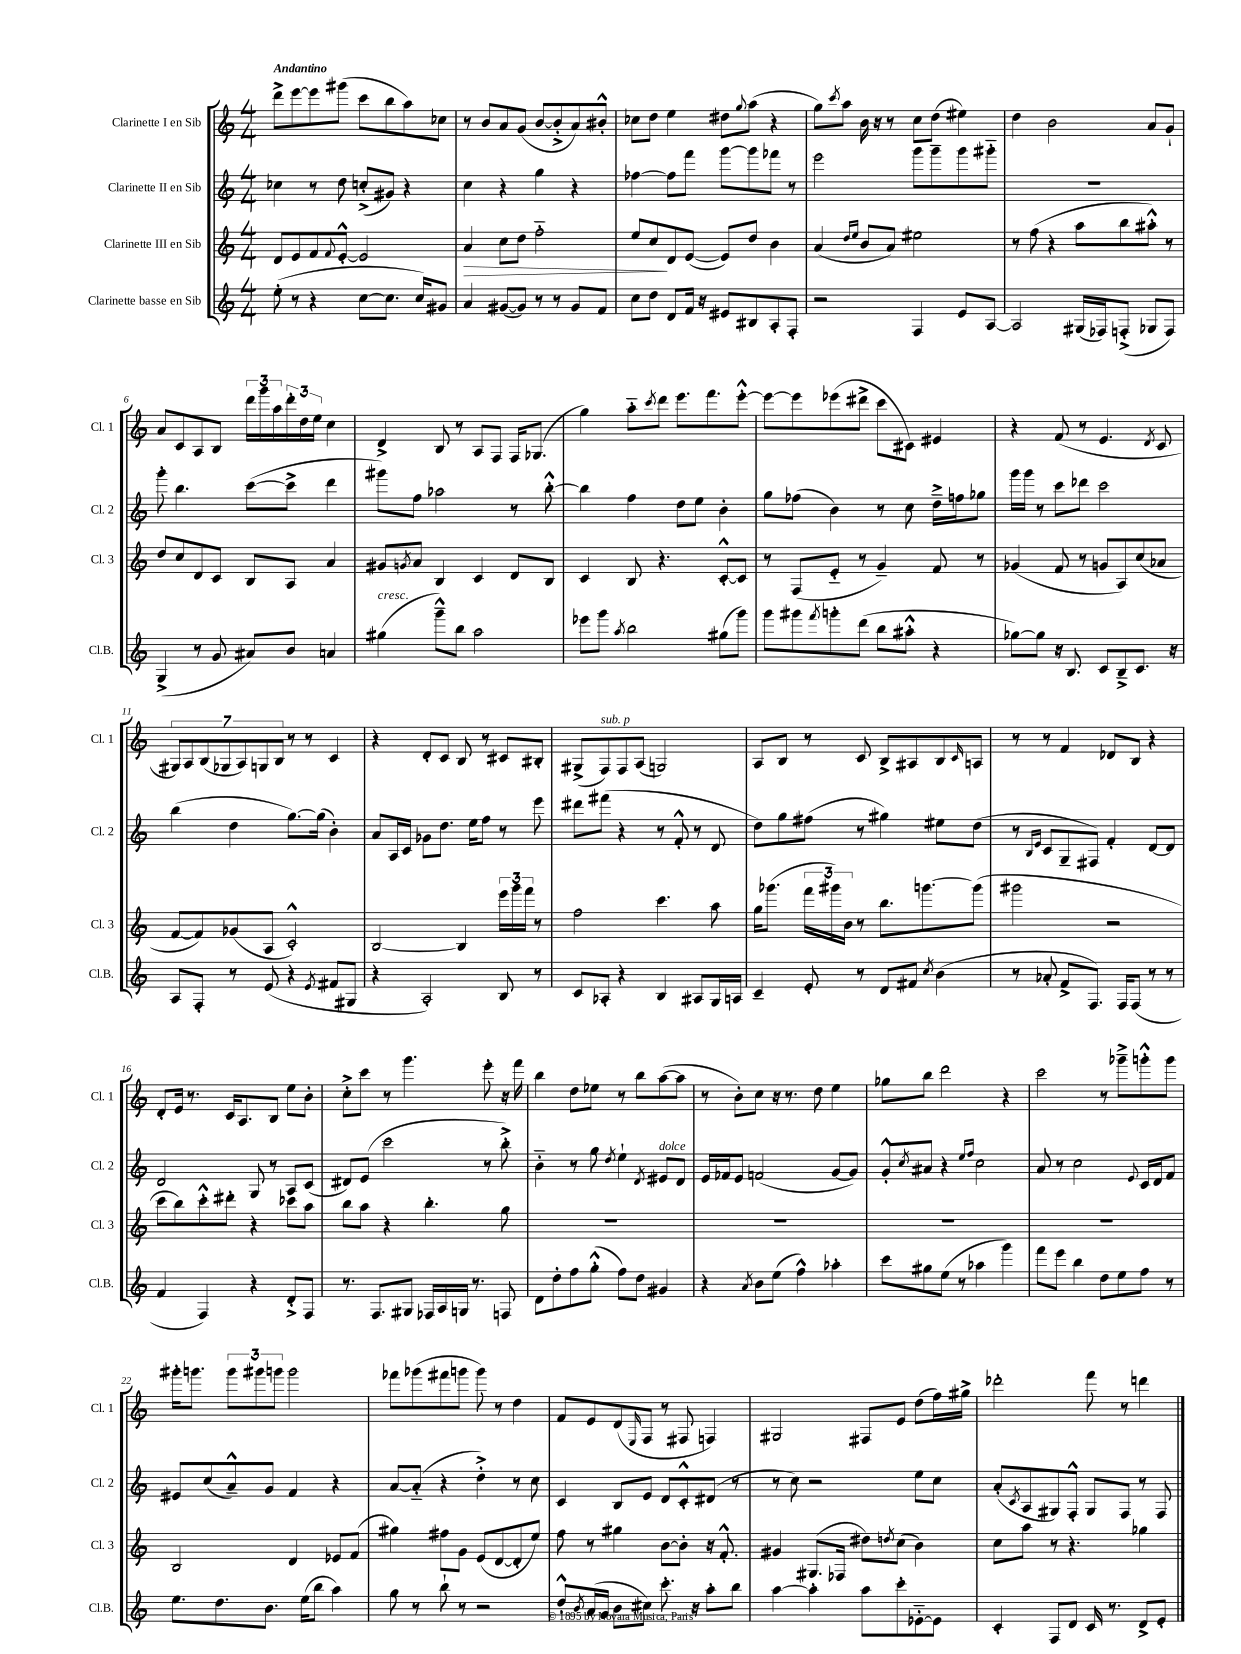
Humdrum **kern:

**kern	**kern	**dynam	**kern	**kern
*part4	*part3	*part3	*part2	*part1
*staff4	*staff3	*staff3	*staff2	*staff1
*I"Clarinette basse en Sib	*I"Clarinette III en Sib	*	*I"Clarinette II en Sib	*I"Clarinette I en Sib
*I'Cl.B.	*I'Cl. 3	*	*I'Cl. 2	*I'Cl. 1
*clefG2	*clefG2	*	*clefG2	*clefG2
*k[]	*k[]	*	*k[]	*k[]
*M4/4	*M4/4	*	*M4/4	*M4/4
=1	=1	=1	=1	=1
!	!	!	!	!LO:TX:a:B:t=Andantino
(8ee'\	8d/L	.	4cc-X\	8ddd^\L
8r	8e/	.	.	[8eee\
4r	8f/	.	8r	8eee\]
.	8qqf/	.	.	.
.	[8e'^^/J	.	8dd\	(8ggg#X\J
[8cc\L	2e/]	.	(8ccn'^/L	8ccc\L
8.cc\J]	.	.	8g#X/J)	8bb\
.	.	.	4r	8aa\)
16cc/KL)	.	.	.	.
8g#X/J	.	.	.	8cc-X\J
=2	=2	=2	=2	=2
!	!	!LO:HP:b	!	!
4a/	4a/	>	4cc\	8r
.	.	.	.	8b/L
([8g#X/L	8cc\L	.	4r	8a/
8g#/J])	8dd\J	.	.	(8g/J
8r	2ff\	.	4gg\	[8b/L
8r	.	.	.	8b'^/]
8g#/L	.	.	4r	8a/)
8f/J	.	.	.	8b#X'^^/J
=3	=3	=3	=3	=3
8cc\L	8ee/L	.	[4ff-X\	8cc-X\L
8dd\J	8cc/	.	.	8dd\J
8d/L	8d/	]	8ff-\L]	4ee\
16f/Jk	([8e/J	.	8fff\J	.
16r	.	.	.	.
8e#X/L	8e/L])	.	[8ggg\L	8dd#X\L
.	.	.	.	8qqgg/
8B#X/	8dd/J	.	8ggg\]	(8aa\J
8A'/	4b\	.	8fff-X\J	4r
8F'/J	.	.	8r	.
=4	=4	=4	=4	=4
2r	(4a/	.	2eee\	8gg\L)
.	.	.	.	8qccc/
.	.	.	.	8aa\J
.	16qqdd/LL	.	.	.
.	16qqee/JJ	.	.	.
.	8b/L	.	.	16b\
.	.	.	.	16r
.	8a/J)	.	.	8r
4F/	2ee#X\	.	8ggg\L	8cc\L
.	.	.	8ggg~\	(8dd\J
8e/L	.	.	8ggg\	4ee#X\)
[8A/J	.	.	8ggg#X\J	.
=5	=5	=5	=5	=5
2A/]	8r	.	1r	4dd\
.	(8ff\	.	.	.
.	4r	.	.	2b\
(16G#X/LL	8aa\L	.	.	.
16F-X/J)	.	.	.	.
(8Fn'^/J	8bb\	.	.	.
8G-X/L	8aa#X'^^\J)	.	.	8a/L
8F/J)	8r	.	.	8g`/J
!!LO:LB:g=z
=6	=6	=6	=6	=6
(4G^/	8dd/L	.	8ggg'\	8a/L
.	8cc/	.	4.bb\	8c/
8r	8d/	.	.	8A/
8g/	8c/J	.	.	8B/J
8a#X/L)	8B/L	.	([8ccc\L	24ddd\LL
.	.	.	.	24ggg\
.	.	.	.	24aa\
8b/J	8A/J	.	8ccc^\J]	24ddd'\
.	.	.	.	24dd\
.	.	.	.	24ee\JJ
4an/	4a/	.	4ddd\	4cc\
=7	=7	=7	=7	=7
!LO:TX:a:i:t=cresc.	!	!	!	!
(4gg#X\	8g#X/L	.	8ggg#X\L)	4d^/
.	8qgn/	.	.	.
.	8a/J	.	8ff\J	.
8ggg~^^\L)	4B/	.	2aa-X\	8B/
8bb\J	.	.	.	8r
2aa\	4c/	.	.	8A/L
.	.	.	.	8F/J
.	8d/L	.	8r	16F/KL
.	.	.	.	(8.G-X/J
.	8B/J	.	[8bb'^^\	.
=8	=8	=8	=8	=8
8eee-X\L	4c/	.	4bb\]	4gg\)
8ggg\J	.	.	.	.
8qaa/	.	.	.	.
2bb\	8B/	.	4ff\	8aa\L
.	.	.	.	8qccc/
.	4.r	.	.	8ddd\J
.	.	.	8dd\L	8.eee\L
.	.	.	8ee\J	.
.	.	.	.	8.fff\
(8gg#X\L	[8c'^^/L	.	4b'\	.
8ggg\J)	8c/J]	.	.	[8eee'^^\J
=9	=9	=9	=9	=9
8ggg\L	8r	.	8gg\L	8eee\L_
8ggg#X\	(8F/L	.	(8ff-X\J	8eee\]
8qfff/	.	.	.	.
8gggn'\	8e/J	.	4b\)	(8eee-X\
(8ddd\J	8r	.	.	8ddd#X^\J
8bb\L	4g~/)	.	8r	8ccc\L
8aa#X'^^\J	.	.	8cc\	8c#X\J)
4r	8f/	.	16dd~^\LL	4e#X/
.	.	.	16ffn\J	.
.	8r	.	8gg-X\J	.
=10	=10	=10	=10	=10
[8gg-X\L)	(4g-X/	.	16ggg\LL	4r
.	.	.	16ggg\JJ	.
8gg-\J]	.	.	8r	.
16r	8f/	.	8ccc\L	(8f/
8.B/	.	.	.	.
.	8r	.	8ddd-X\J	8r
8c/L	8gn/L	.	2ccc\	4.e/
8B~^/	8A/)	.	.	.
8.c/J	(8cc/	.	.	.
.	.	.	.	8qd/
.	8a-X/J	.	.	8c/
16r	.	.	.	.
!!LO:LB:g=z
=11	=11	=11	=11	=11
8A/L	[8f/L	.	(4bb\	14G#X/L)
.	.	.	.	14A/
8F'/J	8f/])	.	.	.
.	.	.	.	(14B/
.	.	.	.	14G-X/
8r	(8g-X/	.	4dd\	.
.	.	.	.	14A/)
.	.	.	.	14Gn/
(8e/	8A/J	.	.	.
.	.	.	.	14B/J
4r	2c'^^/)	.	[8.gg\L)	8r
.	.	.	.	8r
.	.	.	(16gg\Jk]	.
8qe/	.	.	.	.
8f#X/L	.	.	4b'\)	4c/
8G#X/J	.	.	.	.
=12	=12	=12	=12	=12
4r	[2B/	.	8a/L	4r
.	.	.	16A/L	.
.	.	.	16c/JJ	.
2A'/)	.	.	8g-X\L	8d'/L
.	.	.	8.dd\J	8c/J
.	4B/]	.	.	8B/
.	.	.	16ee\KL	.
.	.	.	8ff\J	8r
8B/	24eee\LL	.	8r	8c#X/L
.	24ggg\	.	.	.
.	24fff\JJ	.	.	.
8r	8r	.	8eee\	8B#X'/J
=13	=13	=13	=13	=13
8c/L	2ff\	.	8ddd#X\L	(8G#X^/L
!	!	!	!	!LO:TX:a:i:t=sub. p
8A-X'/J	.	.	(8fff#X\J	8F/)
4r	.	.	4r	8F/
.	.	.	.	(8A/J
4B/	4.ccc\	.	8r	2Gn/)
.	.	.	8f'^^/	.
8A#X/L	.	.	8r	.
16G/L	8aa\	.	8d/	.
16An/JJ	.	.	.	.
=14	=14	=14	=14	=14
4c~/	16gg\KL	.	8dd\L)	8A/L
.	(8.ggg-X\J	.	.	.
.	.	.	8gg\	8B/J
8e'/	24fff\LL	.	(8ff#X\J	8r
.	24ggg#X\)	.	.	.
.	24b\JJ	.	.	.
8r	8r	.	8r	8c/
8d/L	8.bb\L	.	4gg#X\)	8B^/L
8f#X/J	.	.	.	8A#X/
.	[8.gggn\	.	.	.
8qcc/	.	.	.	.
(4b\	.	.	8ee#X\L	8B/
.	.	.	.	16qqc/
.	(8ggg\J]	.	(8dd\J	8An/J
=15	=15	=15	=15	=15
8r	2ggg#X\	.	8r	8r
.	.	.	16qqB/LL	.
.	.	.	16qqe/JJ	.
8a-X'/	.	.	8c/L	8r
8f^/L	.	.	8G~/	4f/
8.F/J)	.	.	8F#X/J)	.
.	2r	.	4f'/	8d-X/L
16F/KL	.	.	.	.
(8F/J	.	.	.	8B/J
8r	.	.	[8d/L	4r
8r	.	.	8d/J]	.
!!LO:LB:g=z
=16	=16	=16	=16	=16
4f/	8ccc\L	.	2d/	8d'/L
.	8bb\)	.	.	16e/Jk
.	.	.	.	8.r
4F/)	8ccc'^^\	.	.	.
.	8ddd#X'\J	.	.	16c/KL
.	.	.	.	8.A/
4r	4r	.	8G/	.
.	.	.	8r	8B/J
8d'^/L	8ccc-X\L	.	8A/L	8ee\L
8F/J	8aa\J	.	(8c/J	8b'\J
=17	=17	=17	=17	=17
8.r	8bb\L	.	8d#X/L)	8cc'^\L
.	8aa\J	.	(8e/J	8ccc\J
8.F/L	.	.	.	.
.	4r	.	2ccc\	8r
8G#X/J	.	.	.	4.ggg\
16F-X/LL	4.bb'\	.	.	.
16A/	.	.	.	.
16Gn/JJ	.	.	.	.
8.r	.	.	.	.
.	.	.	8r	8eee'\
8Fn/	8gg\	.	8bb'^\)	16r
.	.	.	.	16fff\
=18	=18	=18	=18	=18
8d\L	1r	.	4b\	4bb\
8dd'\	.	.	.	.
8ff\	.	.	8r	8dd\L
(8gg'^^\J	.	.	8gg\	8ee-X\J
.	.	.	8qdd/	.
8ff\L)	.	.	4ee`\	8r
8dd\J	.	.	.	8bb\L
.	.	.	8qd/	.
!	!	!	!LO:TX:a:i:t=dolce	!
4g#X/	.	.	8e#X/L	([8aa\
.	.	.	8d/J	8aa\J]
=19	=19	=19	=19	=19
4r	1r	.	16e/LL	8r
.	.	.	16f-X/J	.
.	.	.	8e/J	8b'\L)
8qa/	.	.	.	.
8b\L	.	.	(2fn/	8cc\J
(8ee\J	.	.	.	16r
.	.	.	.	8.r
4ff^^\)	.	.	.	.
.	.	.	.	8dd\
4aa-X'\	.	.	[8g/L	4ee\
.	.	.	8g/J])	.
=20	=20	=20	=20	=20
8ccc\L	1r	.	8g'^^/L	8gg-X\L
.	.	.	8qcc/	.
8gg#X\	.	.	8a#X/J	8bb\J
(8ee\J	.	.	4r	2ddd\
8r	.	.	.	.
.	.	.	16qqee/LL	.
.	.	.	16qqff/JJ	.
4aa-X\	.	.	2cc\	.
4ggg\)	.	.	.	4r
=21	=21	=21	=21	=21
8fff\L	1r	.	8a/	2ccc\
8eee\J	.	.	8r	.
4bb\	.	.	2cc\	.
8dd\L	.	.	.	8r
8ee\	.	.	.	8ggg-X~^\L
.	.	.	8qqe/	.
8ff\J	.	.	16c/LL	8gggn'^^\
.	.	.	16d/J	.
8r	.	.	8f/J	8ggg\J
!!LO:LB:g=z
=22	=22	=22	=22	=22
8.ee\L	2B/	.	8e#X/L	16ggg#X'\KL
.	.	.	.	8.gggn\J
.	.	.	(8cc/	.
8.dd\	.	.	.	.
.	.	.	8a~^^/)	12ggg\L
.	.	.	.	12ggg#X\
8.b\J	.	.	8g/J	.
.	.	.	.	12gggn\J
.	4d/	.	4f/	2ggg\
(16ee\KL	.	.	.	.
8bb\J	.	.	.	.
4aa\)	8e-X/L	.	4r	.
.	(8f/J	.	.	.
=23	=23	=23	=23	=23
8gg\	4gg#X\)	.	[8a/L	8fff-X\L
8r	.	.	(8a/J]	(8ggg-X\
8bb`\	8ff#X\L	.	4r	8fff#X\
8r	8g\J	.	.	8gggn\J
2r	(8e/L	.	4dd'^\)	8ggg\)
.	[8d/	.	.	8r
.	8d'/]	.	8r	4dd\
.	8ee/J)	.	8cc\	.
=24	=24	=24	=24	=24
8dd'^^/L	8ff\	.	4c/	8f/L
8qb/	.	.	.	.
(16a/L	8r	.	.	8e/
16g/JJ	.	.	.	.
8b\L	4gg#X\	.	8B/L	(8d/
.	.	.	.	16qqE/
8cc#X\J)	.	.	8e/J	8F/J
8.ccc'\	[8b\L	.	8d/L	8r
.	8b'\J]	.	8c'^^/	8F#X/
16r	.	.	.	.
8aa'\L	16r	.	(8d#X/J	4Fn/)
.	8.f'^^/	.	.	.
8bb\J	.	.	8r	.
=25	=25	=25	=25	=25
[4aa\	4g#X/	.	8r	2G#X/
.	.	.	8cc\)	.
4aa'\]	(8.G#X/L	.	2r	.
.	16F-X/Jk	.	.	.
8aa\L	8dd#X\L)	.	.	8F#X/L
.	8qddn/	.	.	.
8ccc'\	(8cc\J	.	.	8e/J
[8e-X\	4b\)	.	8ee\L	(8dd\L
8e-\J]	.	.	8cc\J	16ff\L)
.	.	.	.	16gg#X^\JJ
=26	=26	=26	=26	=26
4c'/	8cc\L	.	(8a'/L	2ddd-X'\
.	.	.	8qc/	.
.	8aa\J	.	8A/	.
8F/L	8r	.	8G#X/)	.
8d/J	4.r	.	8F'^^/J	.
16c/	.	.	8G#/L	8fff\
8.r	.	.	.	.
.	.	.	8F/J	8r
8d^/L	4gg-X\	.	8r	4dddn\
8e'/J	.	.	8F/	.
==	==	==	==	==
*-	*-	*-	*-	*-
